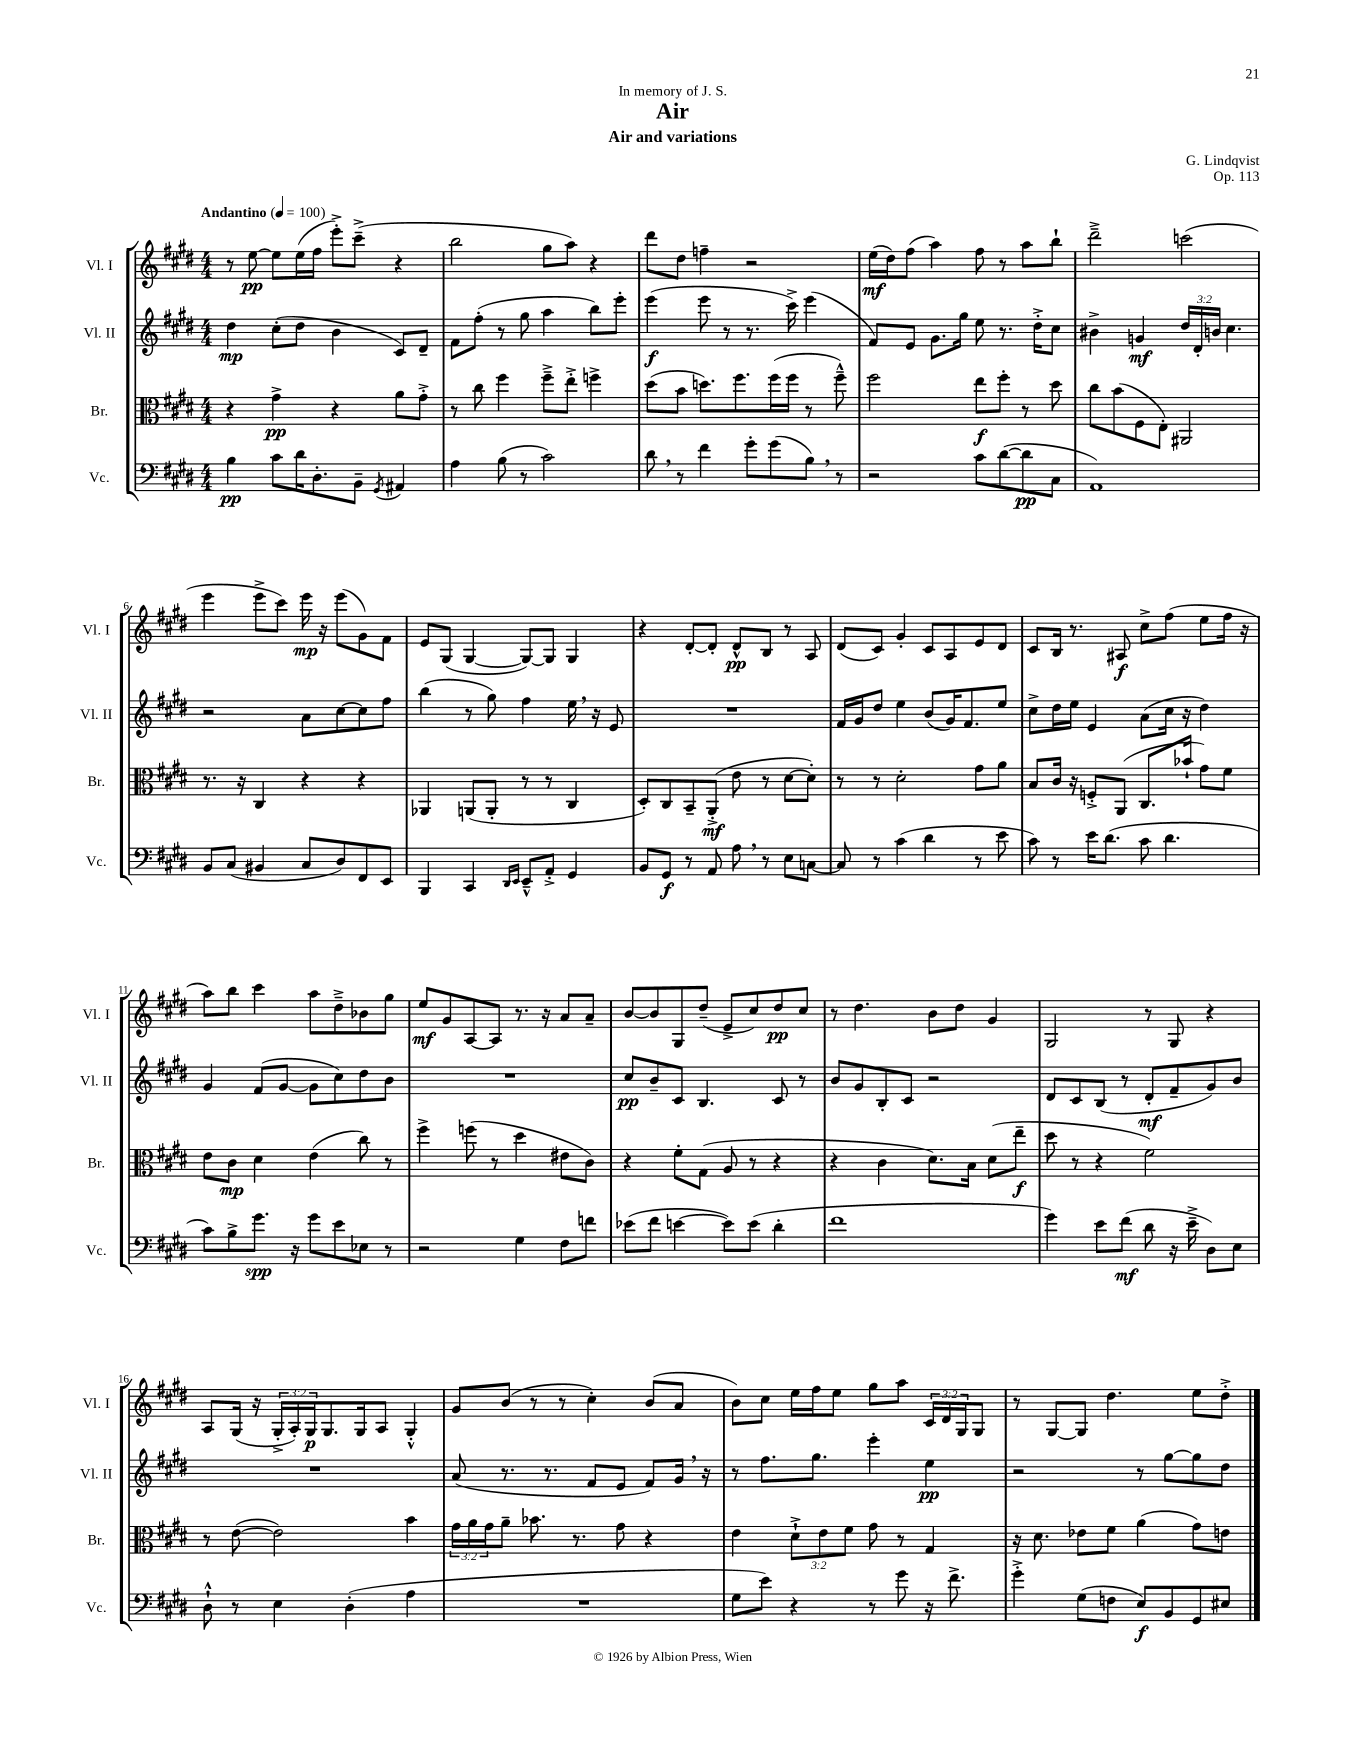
\header { title = "Air" composer = "G. Lindqvist" subtitle = "Air and variations" dedication = "In memory of J. S." opus = "Op. 113" }
<<
\new StaffGroup <<
\new Staff = "s0" \with { instrumentName = "Vl. I" shortInstrumentName = "Vl. I" } {
    \clef treble \key e \major \numericTimeSignature \time 4/4 \override Staff.TupletNumber.text = #tuplet-number::calc-fraction-text \tempo "Andantino" 4 = 100
    r8 e''8~\pp e''8 e''16( fis''16 e'''8-.->) cis'''8--->( r4 |
    b''2 gis''8 a''8) r4 |
    dis'''8 dis''8 f''4-- r2 |
    e''16\mf( dis''16) fis''8( a''4) fis''8 r8 a''8 b''8-! |
    dis'''2---> c'''2( |
    e'''4 e'''8-> cis'''8) e'''16\mp r16 e'''8( gis'8) fis'8 |
    e'8 gis8( gis4~ gis8~) gis8 gis4 |
    r4 dis'8~-. dis'8-. dis'8-^\pp b8 r8 a8 |
    dis'8( cis'8) gis'4-. cis'8 a8 e'8 dis'8 |
    cis'8 b16 r8. ais8\f cis''8-> fis''8( e''8 fis''16 r16 |
    a''8) b''8 cis'''4 a''8 dis''8---> bes'8 gis''8 |
    e''8\mf gis'8 a8~ a8 r8. r16 a'8 a'8-- |
    b'8~ b'8 gis8 dis''8--( e'8-> cis''8) dis''8\pp cis''8 |
    r8 dis''4. b'8 dis''8 gis'4 |
    gis2 r8 gis8 r4 |
    a8 gis16( r16 \tuplet 3/2 { gis16-.-> a16-.) gis16\p } gis8. gis16 a8 gis4-.-^ |
    gis'8 b'8( r8 r8 cis''4-.) b'8( a'8 |
    b'8) cis''8 e''16 fis''16 e''8 gis''8 a''8 \tuplet 3/2 { cis'16 dis'16 gis16 } gis8 |
    r8 gis8~ gis8 dis''4. e''8 dis''8-.-> \bar "|." |
}
\new Staff = "s1" \with { instrumentName = "Vl. II" shortInstrumentName = "Vl. II" } {
    \clef treble \key e \major \numericTimeSignature \time 4/4 \override Staff.TupletNumber.text = #tuplet-number::calc-fraction-text
    dis''4\mp cis''8-.( dis''8 b'4 cis'8) dis'8-- |
    fis'8 fis''8-.( r8 gis''8 a''4 b''8) e'''8-. |
    e'''4\f( e'''8 r8 r8. cis'''16->) e'''4( |
    fis'8) e'8 gis'8. gis''16 e''8 r8. dis''16-.-> cis''8 |
    bis'4-> g'4\mf \tuplet 3/2 { dis''16 dis'16-. b'16 } cis''4. |
    r2 a'8 cis''8~ cis''8 fis''8 |
    b''4( r8 gis''8) fis''4 e''16 \breathe r16 e'8 |
    R1 |
    fis'16 gis'16 dis''8 e''4 b'8( gis'16) fis'8. e''8 |
    cis''8-> dis''16 e''16 e'4 a'8( cis''16 r16 dis''4) |
    gis'4 fis'8( gis'8~ gis'8 cis''8) dis''8 b'8 |
    R1 |
    cis''8\pp b'8-- cis'8 b4. cis'8 r8 |
    b'8 gis'8 b8-. cis'8 r2 |
    dis'8 cis'8 b8( r8 dis'8-.\mf fis'8-- gis'8) b'8 |
    R1 |
    a'8( r8. r8. fis'8 e'8 fis'8) gis'16 \breathe r16 |
    r8 fis''8. gis''8. e'''4-. e''4\pp |
    r2 r8 gis''8~ gis''8 dis''8 \bar "|." |
}
\new Staff = "s2" \with { instrumentName = "Br." shortInstrumentName = "Br." } {
    \clef alto \key e \major \numericTimeSignature \time 4/4 \override Staff.TupletNumber.text = #tuplet-number::calc-fraction-text
    r4 gis'4->\pp r4 a'8 gis'8-.-> |
    r8 cis''8 fis''4 fis''8---> e''8-.-> f''4-> |
    dis''8( b'8 d''8.) fis''8. fis''16( fis''16 r8 fis''8---^) |
    fis''2 e''8\f fis''8-. r8 dis''8 |
    cis''8 b'8( fis8 e8-.) ais,2 |
    r8. r16 cis4 r4 r4 |
    aes,4 a,8( a,8-. r8 r8 cis4 |
    dis8-.) cis8 b,8-- a,8-.->\mf( e'8 r8 dis'8~ dis'8-.) |
    r8 r8 dis'2-. gis'8 a'8 |
    b8 cis'16 r16 f8-.-> a,8( cis8. bes'16-! gis'8) fis'8 |
    e'8 cis'8\mp dis'4 e'4( cis''8) r8 |
    fis''4-> f''8( r8 dis''4 eis'8 cis'8) |
    r4 fis'8-. gis8( a8 r8 r4 |
    r4 cis'4 dis'8.) b16 dis'8( e''8--\f |
    dis''8 r8 r4 fis'2) |
    r8 e'8~( e'2) b'4 |
    \tuplet 3/2 { gis'16 a'16 gis'16 } a'8-- bes'8. r8. gis'8 r4 |
    e'4 \tuplet 3/2 { dis'8-!-> e'8 fis'8 } gis'8 r8 gis4 |
    r16 dis'8. ees'8 fis'8 a'4( gis'8) e'8 \bar "|." |
}
\new Staff = "s3" \with { instrumentName = "Vc." shortInstrumentName = "Vc." } {
    \clef bass \key e \major \numericTimeSignature \time 4/4
    b4\pp cis'8 dis'16 dis8.-. b,8-- \acciaccatura { gis,8 } ais,4 |
    a4 b8( r8 cis'2) |
    dis'8 \breathe r8 fis'4 gis'8-. gis'8( b8) \breathe r8 |
    r2 cis'8 dis'8~( dis'8\pp cis8 |
    a,1) |
    b,8 cis8( bis,4 cis8 dis8) fis,8 e,8 |
    b,,4 cis,4 \grace { dis,16 e,16 } e,8---^ a,8-.-> gis,4 |
    b,8 gis,8\f r8 a,8 a8 \breathe r8 e8 c8~ |
    c8 r8 cis'4( dis'4 r8 e'8 |
    cis'8) r8 e'16 dis'8.( cis'8 dis'4. |
    cis'8) b8-> gis'8.\spp r16 gis'8 e'8 ees8 r8 |
    r2 gis4 fis8 f'8 |
    ees'8( fis'8 e'4~ e'8) e'8( dis'4-. |
    fis'1 |
    gis'4) e'8 fis'8\mf( dis'8 r16 e'16---> dis8) e8 |
    dis8-!-^ r8 e4 dis4-.( a4 |
    R1 |
    gis8 e'8) r4 r8 gis'8 r16 fis'8.-> |
    gis'4-.-> gis8( f8 e8\f) b,8 gis,8 eis8 \bar "|." |
}
>>
>>
